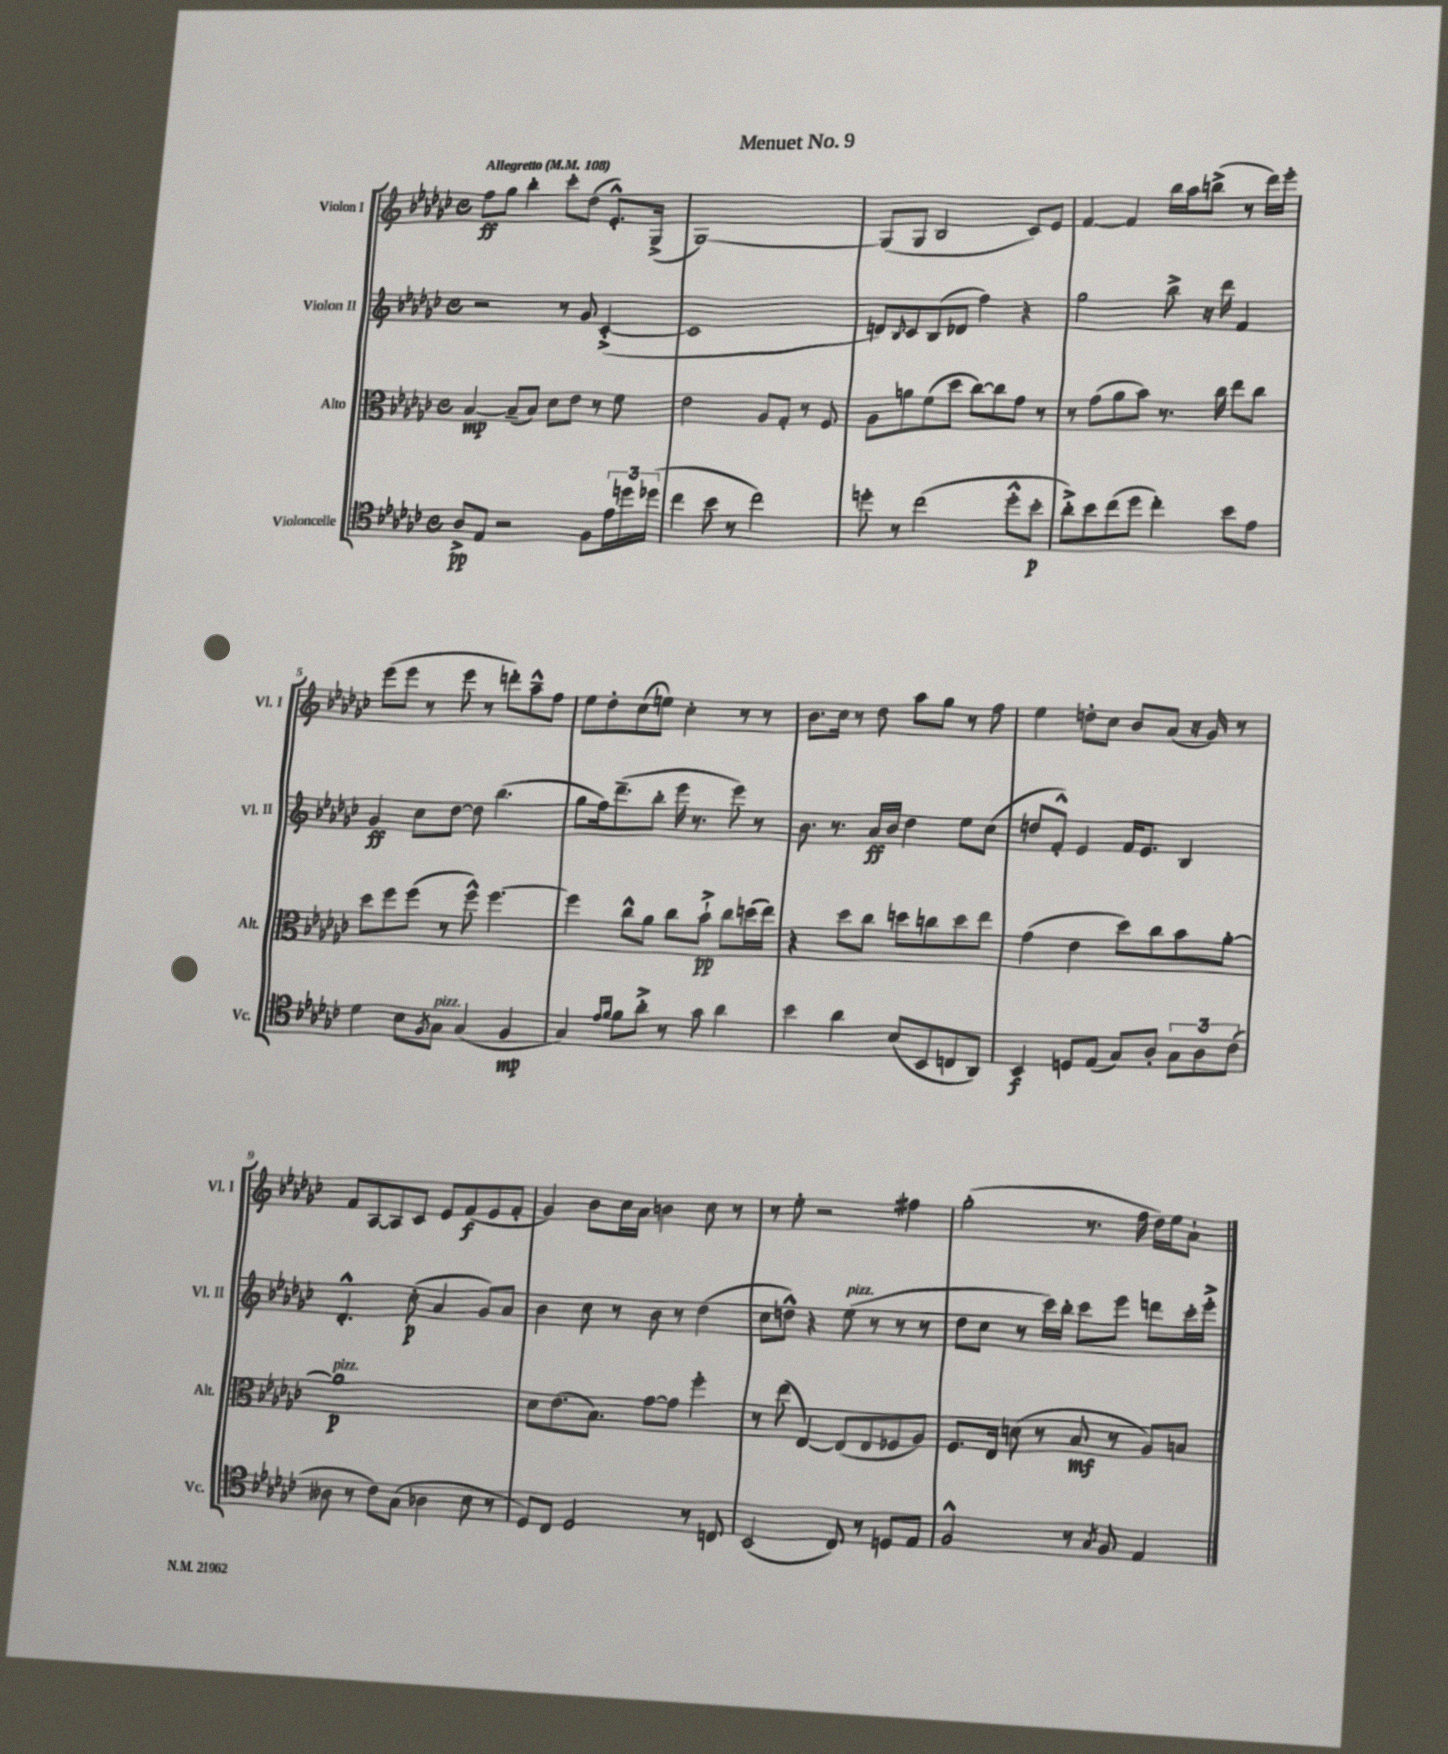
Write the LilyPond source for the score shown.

\header { title = "Menuet No. 9" }
<<
\new StaffGroup <<
\new Staff = "s0" \with { instrumentName = "Violon I" shortInstrumentName = "Vl. I" } {
    \clef treble \key ges \major \defaultTimeSignature \time 4/4 \tempo "Allegretto" 4 = 108
    f''8\ff ges''8 bes''4-. ces'''8-. des''8( ees'8.-.-^) ges16->( |
    ges1~) |
    ges8( ges8 bes2 ces'8) ees'8 |
    f'4~ f'4 bes''16 aes''16 b''8->( r8 des'''16) ees'''16-. |
    ees'''8( ees'''8 r8 ees'''8 r8 d'''8-.) aes''8---^ f''8 |
    ees''8 des''8-. ces''8( e''8) ces''4-. r8 r8 |
    bes'8. ces''16 r8 des''8 aes''8 ges''8 r8 f''8 |
    ees''4 d''8-. ces''8 bes'8 aes'8( r16 ges'16) r8 |
    f'8 aes8~ aes8 ces'8 ees'8 f'8\f( ees'8 f'8-. |
    ges'4) bes'8 ces''16 aes'16 b'4 ces''8 r8 |
    r8 ees''8-. r2 fis''4 |
    ges''2-.( r8. f''16 des''16) ees''16 aes'8-! \bar "|." |
}
\new Staff = "s1" \with { instrumentName = "Violon II" shortInstrumentName = "Vl. II" } {
    \clef treble \key ges \major \defaultTimeSignature \time 4/4
    r2 r8 ges'8 ces'4~-.->( |
    ces'1 |
    d'8) \appoggiatura { bes8 } ces'8 bes8( des'8 f''4) r4 |
    ges''2 bes''8-> r16 des'''16 f'4 |
    ges'4\ff ces''8 des''8~ des''8 bes''4.( |
    ges''8 f''16) des'''8.--( bes''8-. ees'''16 r8. ees'''8) r8 |
    bes'8. r8. aes'16\ff bes'16 des''4 ees''8 ces''8( |
    d''8 f'8-.-^) ees'4 f'16 ees'8. bes4 |
    des'4.-.-^ ces''8-.\p( aes'4 ges'8) aes'8 |
    bes'4 ces''8 r8 bes'8 r8 des''4( |
    ces''8 d''8-^) r4 ees''8^\markup { \italic "pizz." }( r8 r8 r8 |
    des''8 ces''8 r8 ces'''16) bes''16-. ces'''8 ees'''8 d'''8 ces'''16-. ees'''16-.-> \bar "|." |
}
\new Staff = "s2" \with { instrumentName = "Alto" shortInstrumentName = "Alt." } {
    \clef alto \key ges \major \defaultTimeSignature \time 4/4
    bes4~\mp bes8--( bes8) des'8 ees'8 r8 f'8 |
    ees'2 aes8 ges8-. r8 f8 |
    aes8 a'8 f'8( des''8 ces''8~) ces''8 ges'8 r8 |
    r8 ges'8( aes'8 bes'8) r8. ces''16 ees''8 ces''8 |
    des''8 f''8 f''8( r8 f''8-^) f''4.~ |
    f''4 ces''8-^ aes'8 ces''8 bes'8-!->\pp ces''8 d''16( ees''16) |
    r4 des''8 ces''8 d''8 c''8 d''8 ees''8 |
    ges'4( ees'4 des''8) ces''8 bes'8 aes'8~-. |
    aes'1\p^\markup { \italic "pizz." } |
    des'8 ees'8.( bes8.) ges'8~ ges'8 f''4-. |
    r8 ees''8( ees4~) ees8( ees8 fes8 aes8) |
    f8. ees16 d'8( r8 bes8\mf r8 aes8) b8 \bar "|." |
}
\new Staff = "s3" \with { instrumentName = "Violoncelle" shortInstrumentName = "Vc." } {
    \clef tenor \key ges \major \defaultTimeSignature \time 4/4
    aes8->\pp ees8 r2 f8 \tuplet 3/2 { ees'16 d''16 des''16( } |
    ces''4 bes'8 r8 ces''2) |
    d''8-. r8 ces''2( d''8-.-^ bes'8-.\p |
    aes'8-.->) bes'8 ces''8( des''8 ces''4-.) bes'8 ees'8 |
    des'4 bes8 \acciaccatura { f8 } ges8^\markup { \italic "pizz." } ges4( f4\mp |
    ges4) \grace { ees'16 f'16 } f'8 aes'8-.-> r8 ges'8 aes'4 |
    bes'4 aes'4 bes8( bes,8 c8 aes,8) |
    bes,4\f d8 ees8( ges8) aes8-. \tuplet 3/2 { ges8 aes8 ces'8( } |
    aeses8 r8 ces'8) ges8( aes4 bes8 r8 |
    des8) ces8 des2 r8 c8 |
    bes,2( ces8) r8 d8 ees8 |
    f2-^ r8 \acciaccatura { ges8 } f8 ees4 \bar "|." |
}
>>
>>
